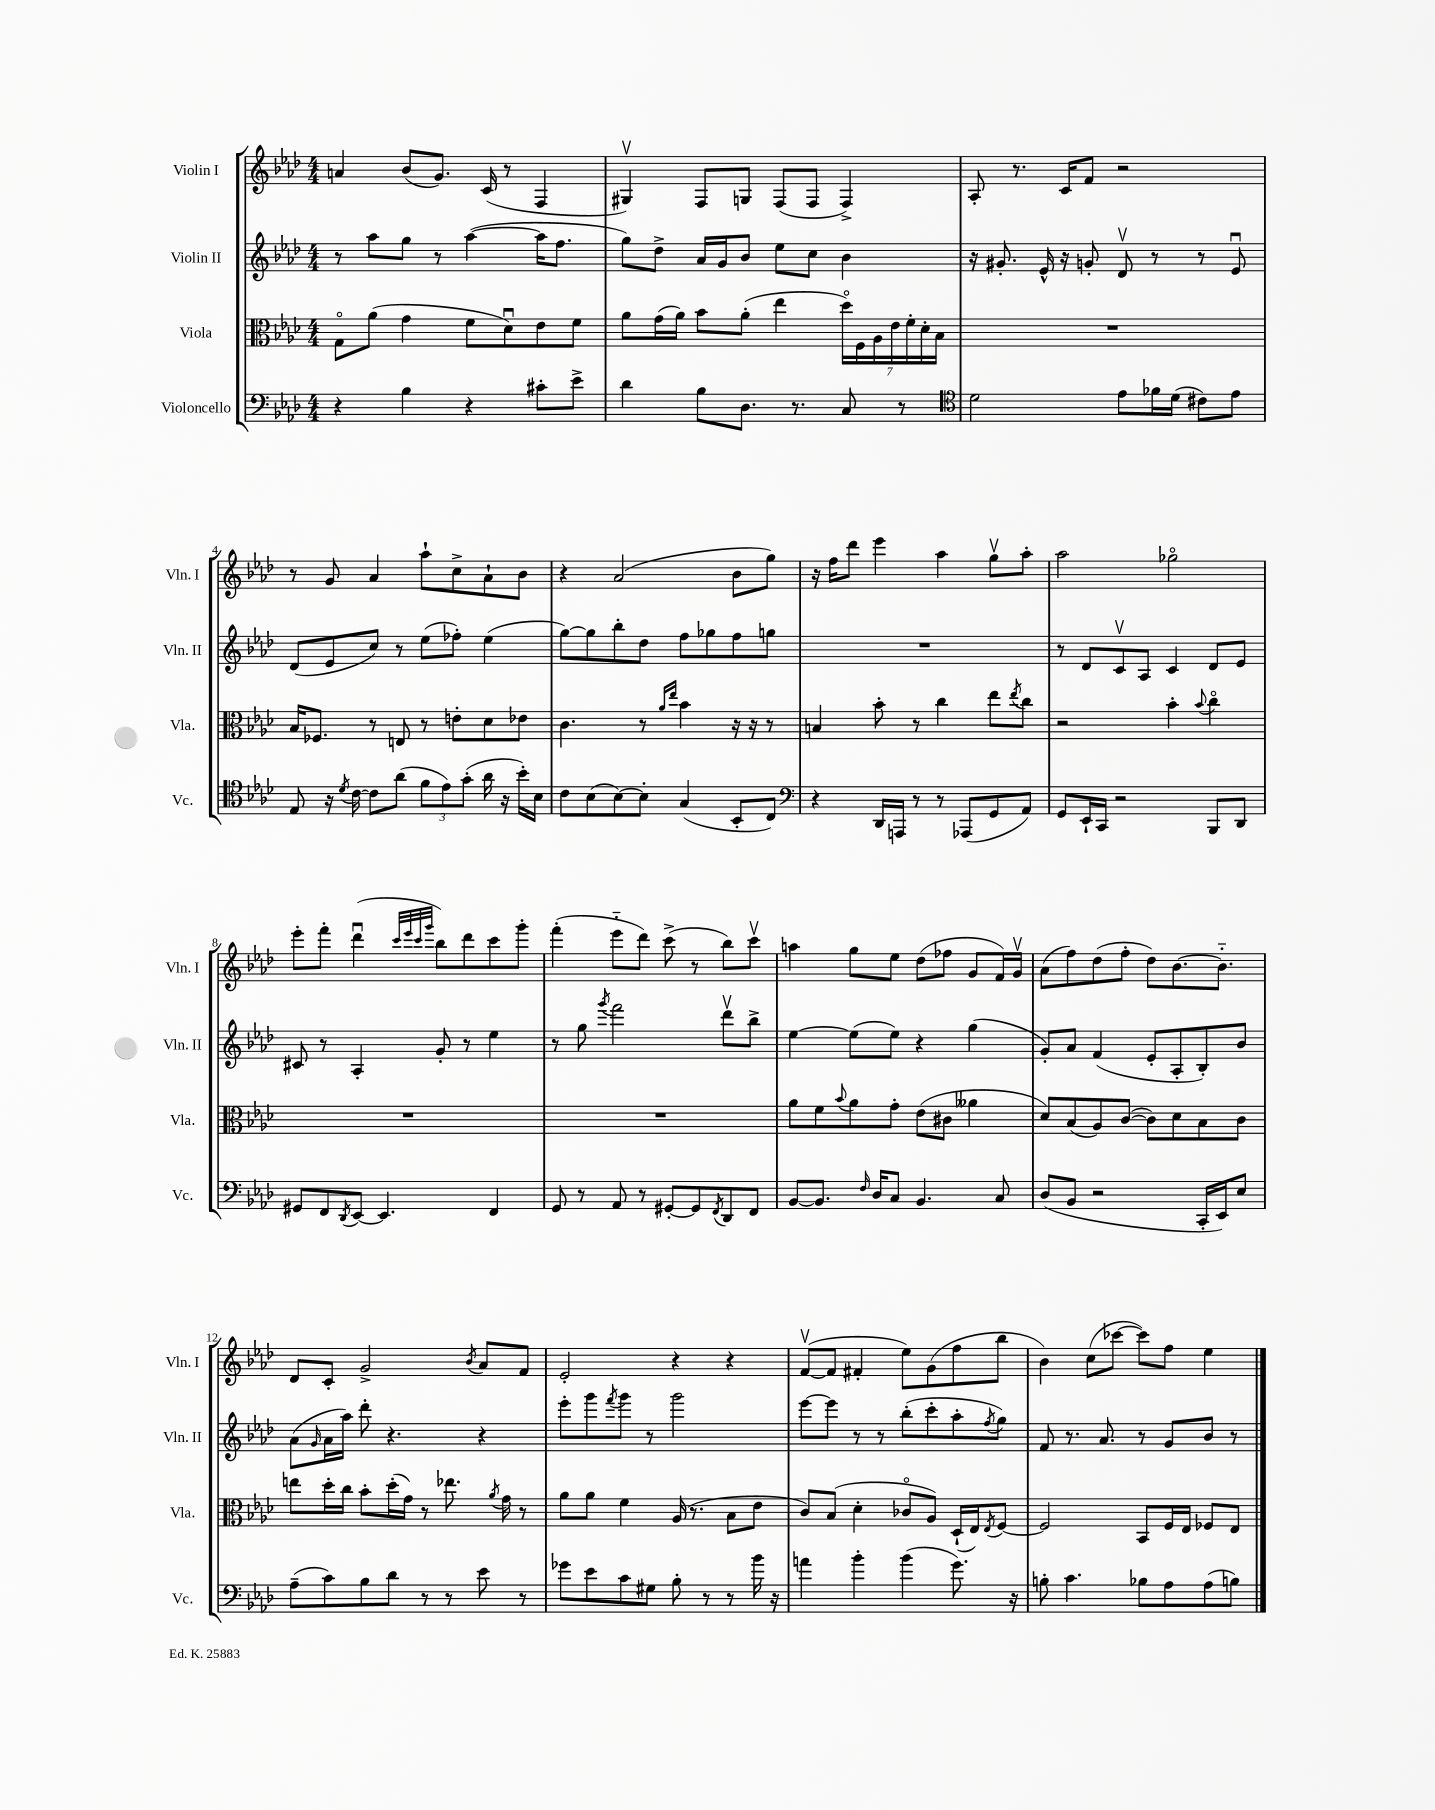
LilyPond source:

<<
\new StaffGroup <<
\new Staff = "s0" \with { instrumentName = "Violin I" shortInstrumentName = "Vln. I" } {
    \clef treble \key aes \major \numericTimeSignature \time 4/4
    a'4 bes'8( g'8.) c'16( r8 f4 |
    gis4\upbow) f8 g8 f8( f8 f4->) |
    aes8-. r8. c'16 f'8 r2 |
    r8 g'8 aes'4 aes''8-! c''8-> aes'8-! bes'8 |
    r4 aes'2( bes'8 g''8) |
    r16 f''16 des'''8 ees'''4 aes''4 g''8\upbow aes''8-. |
    aes''2 ges''2\flageolet |
    ees'''8-. f'''8-. des'''4\downbow( \grace { c'''32 ees'''32 c'''32 g'''32 } bes''8) des'''8 c'''8 g'''8-. |
    f'''4-.( ees'''8-_ des'''8) c'''8->( r8 bes''8) c'''8\upbow |
    a''4 g''8 ees''8 des''8( fes''8 g'8 f'16) g'16\upbow |
    aes'8( f''8) des''8( f''8-. des''8) bes'8.~ bes'8.-_ |
    des'8 c'8-. g'2-> \acciaccatura { bes'8 } aes'8 f'8 |
    ees'2-. r4 r4 |
    f'8~\upbow( f'8 fis'4-. ees''8) g'8( f''8 bes''8 |
    bes'4) c''8( ces'''8~ ces'''8) f''8 ees''4 \bar "|." |
}
\new Staff = "s1" \with { instrumentName = "Violin II" shortInstrumentName = "Vln. II" } {
    \clef treble \key aes \major \numericTimeSignature \time 4/4
    r8 aes''8 g''8 r8 aes''4~( aes''16 f''8. |
    g''8) des''8-> aes'16 g'16 bes'8 ees''8 c''8 bes'4 |
    r16 gis'8.-. ees'16-^ r16 g'8-. des'8\upbow r8 r8 ees'8\downbow |
    des'8( ees'8 c''8) r8 ees''8( fes''8-.) ees''4( |
    g''8~) g''8 bes''8-. des''8 f''8 ges''8 f''8 g''8 |
    R1 |
    r8 des'8 c'8\upbow aes8 c'4 des'8 ees'8 |
    cis'8 r8 aes4-. g'8-. r8 ees''4 |
    r8 g''8 \acciaccatura { g'''8 } f'''2 des'''8\upbow bes''8-> |
    ees''4~ ees''8( ees''8) r4 g''4( |
    g'8-.) aes'8 f'4( ees'8-. aes8-. bes8-.) bes'8 |
    aes'8( \grace { g'16 } aes'16 aes''16) des'''8-. r4. r4 |
    ees'''8-. g'''8 \acciaccatura { f'''8 } g'''8 r8 g'''2 |
    ees'''8~ ees'''8 r8 r8 bes''8-.( c'''8-. aes''8-. \acciaccatura { f''8 } g''8) |
    f'8 r8. aes'8. r8 g'8 bes'8 r8 \bar "|." |
}
\new Staff = "s2" \with { instrumentName = "Viola" shortInstrumentName = "Vla." } {
    \clef alto \key aes \major \numericTimeSignature \time 4/4
    g8\flageolet aes'8( g'4 f'8 des'8\downbow) ees'8 f'8 |
    aes'8 g'16( aes'16) bes'8 aes'8-.( ees''4 \tuplet 7/4 { des''16\flageolet) f16 aes16 ees'16 f'16-. des'16-. bes16 } |
    R1 |
    bes16 fes8. r8 e8 r8 e'8-. des'8 ees'8 |
    c'4. r8 \grace { aes'16 ees''16 } bes'4 r16 r16 r8 |
    b4 bes'8-. r8 c''4 ees''8 \acciaccatura { ees''8 } c''8 |
    r2 bes'4-. \appoggiatura { bes'8 } c''4\flageolet |
    R1 |
    R1 |
    aes'8 f'8 \appoggiatura { bes'8 } aes'8 g'8-. ees'8( cis'8 aeses'4 |
    des'8) bes8( aes8) c'8~( c'8) des'8 bes8 c'8 |
    e''8 des''16-. c''16 bes'8-. des''16-.( g'16) r8 ees''8. \acciaccatura { aes'8 } g'16 r8 |
    aes'8 aes'8 f'4 aes16( r8. bes8 ees'8 |
    c'8) bes8( des'4-. ces'8\flageolet aes8) des16-!( ees16) \acciaccatura { ees8 } f8~ |
    f2 bes,8 f16 ees16 fes8 ees8 \bar "|." |
}
\new Staff = "s3" \with { instrumentName = "Violoncello" shortInstrumentName = "Vc." } {
    \clef bass \key aes \major \numericTimeSignature \time 4/4
    r4 bes4 r4 cis'8-. ees'8-> |
    des'4 bes8 des8. r8. c8 r8 |
    \clef tenor des'2 ees'8 fes'16 des'16( cis'8) ees'8 |
    ees8 r16 \acciaccatura { des'8 } c'16~ c'8 aes'8( \tuplet 3/2 { f'8 ees'8) g'8-.( } aes'16 r16 bes'16-.) bes16 |
    c'8 bes8( bes8~) bes8-. g4( bes,8-. c8) |
    \clef bass r4 des,16 a,,16 r8 r8 aes,,8( g,8 aes,8) |
    g,8 ees,16-! c,16 r2 bes,,8 des,8 |
    gis,8 f,8 \acciaccatura { des,8 } ees,8~ ees,4. f,4 |
    g,8 r8 aes,8 r8 gis,8~-. gis,8 \acciaccatura { f,8 } des,8 f,8 |
    bes,8~ bes,8. \grace { f16 } des16 c8 bes,4. c8 |
    des8( bes,8 r2 c,16-. ees,16) ees8 |
    aes8--( c'8) bes8 des'8 r8 r8 ees'8 r8 |
    ges'8 ees'8 c'8 gis8 bes8-. r8 r8 bes'16 r16 |
    a'4 bes'4-. bes'4( g'8.) r16 |
    b8-. c'4. bes8 aes8 aes8( b8) \bar "|." |
}
>>
>>
